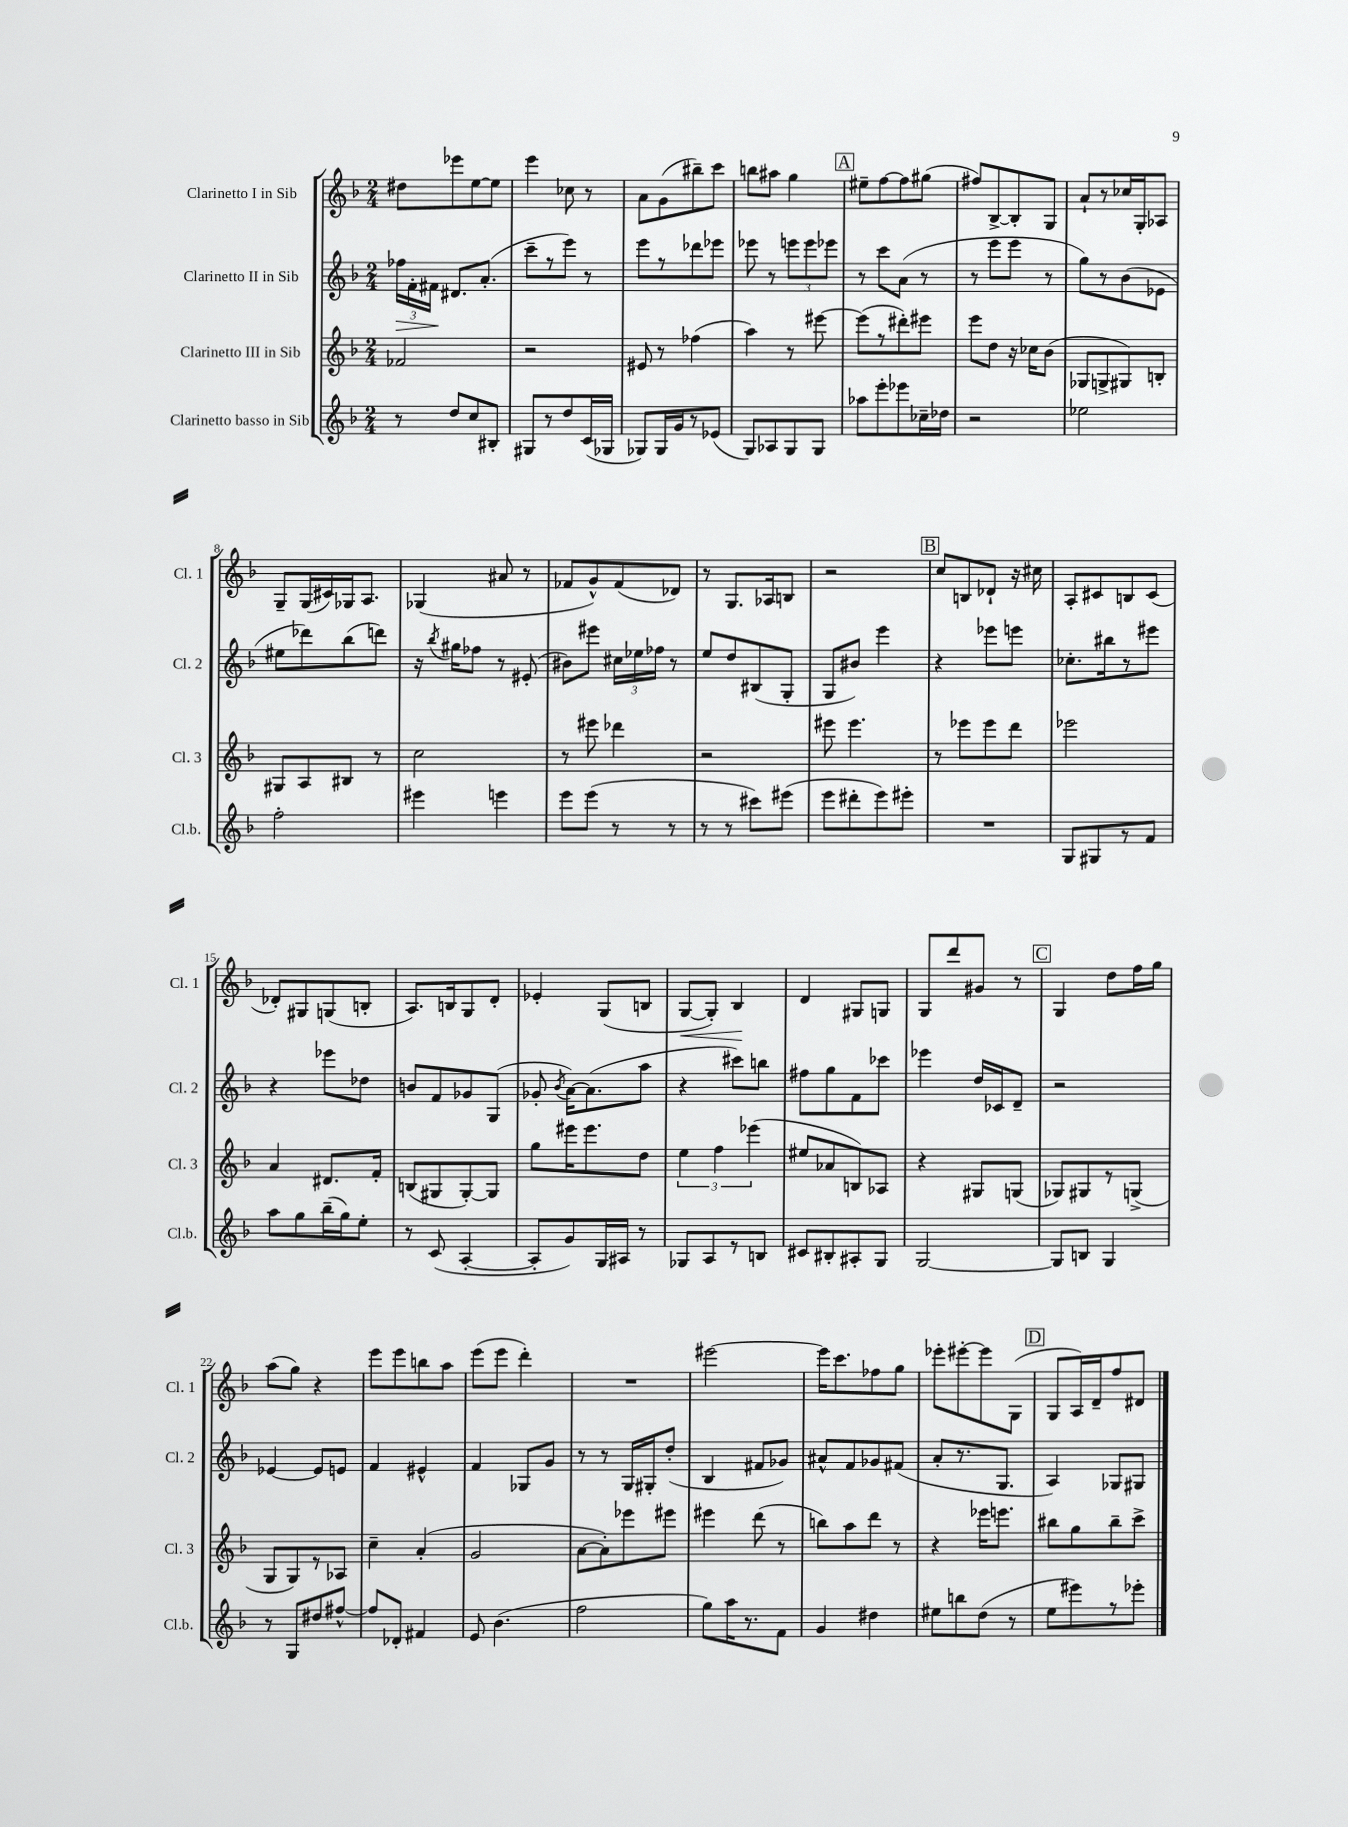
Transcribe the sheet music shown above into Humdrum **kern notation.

**kern	**kern	**kern	**kern
*staff4	*staff3	*staff2	*staff1
*clefG2	*clefG2	*clefG2	*clefG2
*k[b-]	*k[b-]	*k[b-]	*k[b-]
*M2/4	*M2/4	*M2/4	*M2/4
8r	2f-	24ff-	8dd#
.	.	24f'	.
.	.	24f#	.
8dd	.	8.d#	8eee-
8cc	.	.	[8ee
.	.	(8.a'	.
8B#'	.	.	8ee]
=	=	=	=
8G#	2r	8ccc~	4eee
8r	.	8r	.
8dd	.	8eee)	8cc-
(16c	.	8r	8r
16G-	.	.	.
=	=	=	=
8G-)	8e#	8eee	8a
16G-	8r	8r	(8g
16g	.	.	.
8r	(4ff-	8ddd-	8bb#~)
(8e-	.	8eee-	8ccc
=	=	=	=
8G)	4aa)	8eee-	8bb
8A-	.	8r	8aa#
8G	8r	12eee	4gg
.	.	12eee	.
8G	[8eee#	.	.
.	.	12eee-	.
=	=	=	=
8aa-	(8eee#]	8r	8ee#~
8eee'	8r	8ccc	[8ff
8eee-	8ddd#')	(8a	8ff]
16cc-~	8eee#	8r	(8gg#
16dd-	.	.	.
=	=	=	=
2r	8eee	8r	8ff#)
.	8dd	8eee	[8B-^
.	16r	8eee	8B-']
.	16cc-	.	.
.	(8b-	8r	8G
=	=	=	=
2ee-	8G-	8gg)	8a`
.	8G^	8r	8r
.	8G#)	(8b-	16cc-
.	.	.	16G'
.	8B'	8e-	8A-
=	=	=	=
2ff'	8G#	8ee#	8G~
.	8A	8ddd-)	(16G
.	.	.	16c#)
.	8B#	(8bb-	16G-
.	.	.	8.A
.	8r	8ddd)	.
=	=	=	=
4eee#	2cc	16r	(4G-
.	.	8qbb-	.
.	.	16gg#	.
.	.	8ff-	.
4eee	.	8r	8a#
.	.	(8e#'	8r
=	=	=	=
8eee	8r	8b#)	8f-
(8eee	8eee#	8eee#	8g^^)
8r	4ddd-	24cc#	(8f-
.	.	24ee-	.
.	.	24ff-	.
8r	.	8r	8d-)
=	=	=	=
8r	2r	8ee	8r
8r	.	8dd	8.G
8ccc#)	.	(8B#	.
.	.	.	16A-
(8eee#	.	8G'	8B
=	=	=	=
8eee	8eee#	8G	2r
8ddd#'	4.eee#	8b#)	.
8eee)	.	4eee	.
8eee#'	.	.	.
=	=	=	=
2r	8r	4r	8cc
.	8eee-	.	8B
.	8eee-	8eee-	8d-`
.	8ddd	8eee	16r
.	.	.	16cc#
=	=	=	=
8G	2eee-	8.cc-'	8A'
8G#	.	.	8c#
.	.	16bb#	.
8r	.	8r	8B
8f	.	8eee#	(8c#
=	=	=	=
8aa	4a	4r	8d-')
8gg	.	.	8G#
(16bb-~	8.d#	8eee-	(8G
16gg)	.	.	.
8ee'	.	8dd-	8B'
.	16f'	.	.
=	=	=	=
8r	(8B	8b	8.A)
(8c	8G#	8f	.
.	.	.	16B
[4A'	[8G#')	8g-	8G
.	8G#]	(8G	8d'
=	=	=	=
8A']	8gg	8g-'	4e-'
.	.	8qb-	.
8g)	16eee#	[16a)	.
.	8.eee#	(8.a]	.
16G	.	.	(8G
16A#	.	.	.
8r	8dd	8aa	8B
=	=	=	=
8G-	6ee	4r	[8G
8A	.	.	8G'])
.	6ff	.	.
8r	.	8ccc#)	4B-
.	(6eee-	.	.
8B	.	8bb	.
=	=	=	=
8c#	8ee#	8ff#	4d
8B#'	8a-	8gg	.
8A#'	8B)	8f	8G#
8G	8A-	8ccc-	8G
=	=	=	=
[2G	4r	4eee-	8G
.	.	.	8ddd
.	8G#	16dd	8g#
.	.	16c-	.
.	(8G	8d~	8r
=	=	=	=
8G]	8G-)	2r	4G
8B	8G#	.	.
4G	8r	.	8dd
.	(8G^	.	16ff
.	.	.	16gg
=	=	=	=
8r	8G	[4e-	(8aa
8G	8G)	.	8gg)
8dd#	8r	8e-]	4r
[8ff#^^	8A-	8e	.
=	=	=	=
8ff#]	4cc~	4f	8eee
8d-'	.	.	8eee
4f#	(4a'	4e#^^	8bb
.	.	.	8aa
=	=	=	=
8e	2g	4f	(8eee
(4.b-	.	.	8eee
.	.	8G-	4ddd')
.	.	8g	.
=	=	=	=
2ff	[8a	8r	2r
.	8a'])	8r	.
.	8eee-	16G	.
.	.	16G#'	.
.	8eee#	(8dd'	.
=	=	=	=
8gg)	4eee#	4B-	[2eee#
16aa	.	.	.
8.r	.	.	.
.	(8ddd	8f#	.
8f	8r	8g-)	.
=	=	=	=
4g	8bb)	8a#^^	16eee#]
.	.	.	8.ccc
.	8aa	8f	.
4dd#	8ddd	8g-	8ff-
.	8r	(8f#	8gg
=	=	=	=
8ee#	4r	8a'	8eee-'
8bb	.	8.r	[8eee#'
(8dd	16eee-	.	8eee#]
.	8.eee	8.G	.
8r	.	.	(8G
=	=	=	=
8ee	8bb#	4A)	8G
8eee#)	8gg	.	16A)
.	.	.	16d~
8r	8bb#~	8G-	8ff
8eee-'	8ccc^	8G#	8d#
==	==	==	==
*-	*-	*-	*-
